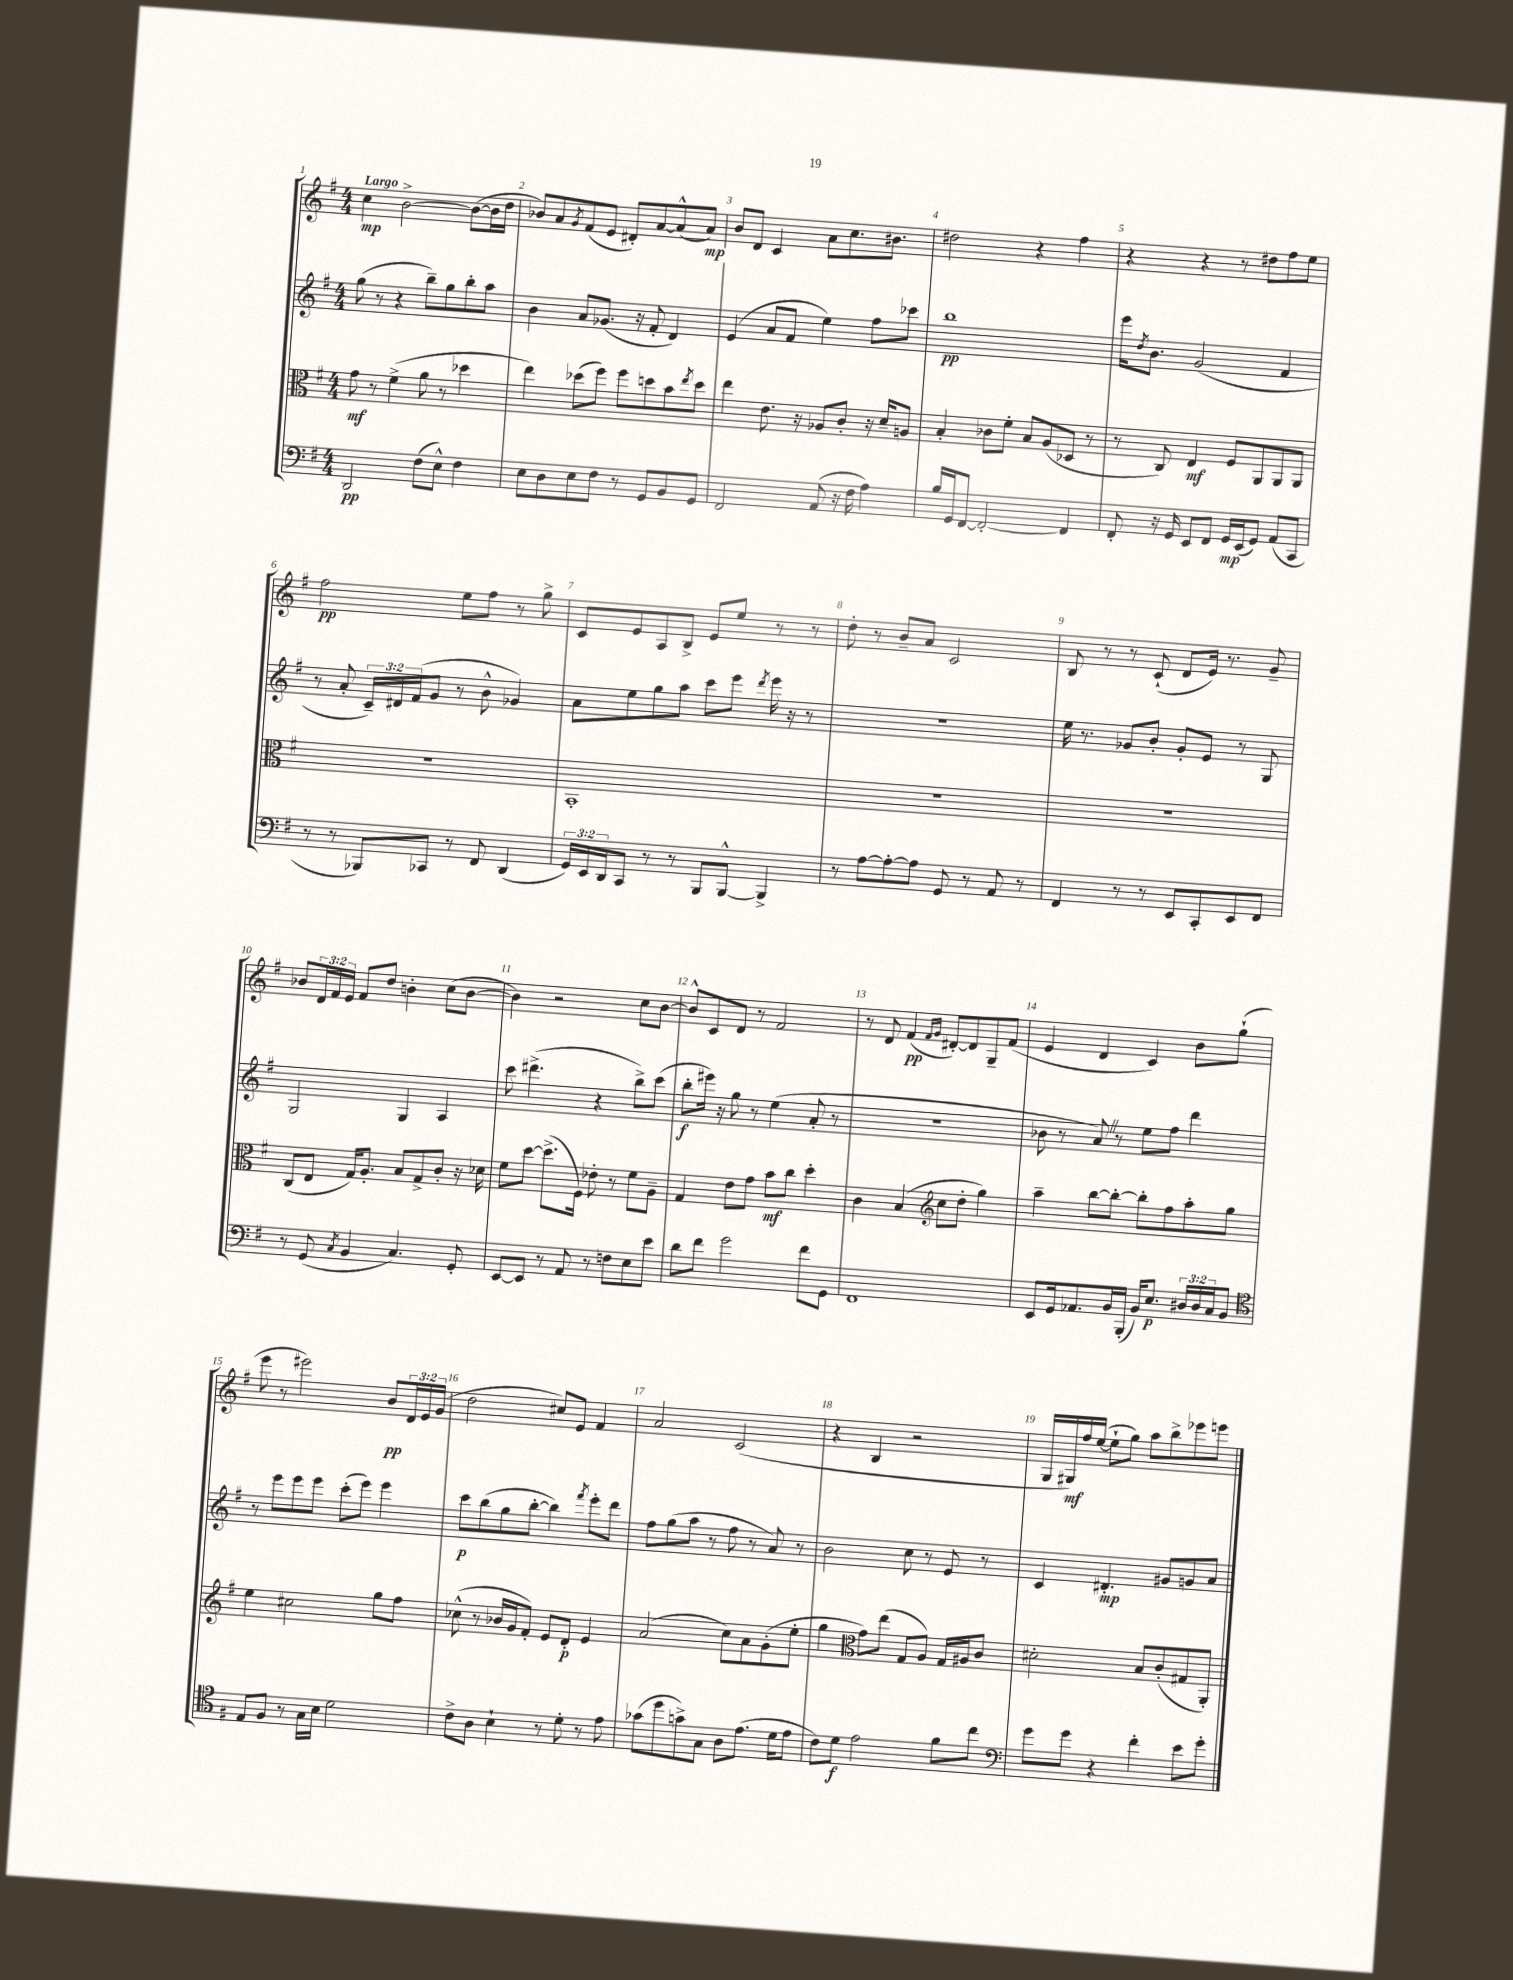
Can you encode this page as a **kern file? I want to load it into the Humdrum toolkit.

**kern	**dynam	**kern	**dynam	**kern	**dynam	**kern	**dynam
*part4	*part4	*part3	*part3	*part2	*part2	*part1	*part1
*staff4	*staff4	*staff3	*staff3	*staff2	*staff2	*staff1	*staff1
*clefF4	*	*clefC3	*	*clefG2	*	*clefG2	*
*k[f#]	*	*k[f#]	*	*k[f#]	*	*k[f#]	*
*M4/4	*	*M4/4	*	*M4/4	*	*M4/4	*
=1	=1	=1	=1	=1	=1	=1	=1
!	!	!	!	!	!	!LO:TX:a:B:t=Largo	!
2DD/	pp	8g\	mf	(8gg\	.	4cc\	mp
.	.	8r	.	8r	.	.	.
.	.	(4f#^\	.	4r	.	[2b^\	.
(8F#\L	.	8a\	.	8bb~\L)	.	.	.
8E^^\J)	.	8r	.	8gg\	.	.	.
4F#\	.	4dd-X\	.	8bb'\	.	(8b\L_	.
.	.	.	.	8aa\J	.	16b\L]	.
.	.	.	.	.	.	16dd\JJ	.
=2	=2	=2	=2	=2	=2	=2	=2
8E\L	.	4ee\)	.	4b\	.	8b-X/L)	.
8D\	.	.	.	.	.	8a/	.
.	.	.	.	.	.	8qg/	.
8E\	.	(8dd-X\L	.	8a/L	.	(8f#/	.
8F#\J	.	8ff#\J)	.	(8.g-X/J	.	8e/J	.
8r	.	8ff#\L	.	.	.	8d#X'/L)	.
.	.	.	.	16r	.	.	.
8GG/L	.	8ddn\	.	8f#'/	.	[8a/	.
8BB/	.	8b\	.	4d/)	.	(8a^^/]	.
.	.	8qee/	.	.	.	.	.
8GG/J	.	8dd\J	.	.	.	8a/J)	mp
=3	=3	=3	=3	=3	=3	=3	=3
2FF#/	.	4ee\	.	(4e/	.	8b/L	.
.	.	.	.	.	.	8d/J	.
.	.	8.e\	.	8a/L	.	4c/	.
.	.	.	.	8f#/J	.	.	.
.	.	16r	.	.	.	.	.
(8AA/	.	8A-X/L	.	4ee\)	.	8a\L	.
16r	.	8c'/J	.	.	.	8.cc\	.
16F#\	.	.	.	.	.	.	.
4A\)	.	16r	.	8ff#\L	.	.	.
.	.	16d~/KL	.	.	.	8.b#X\J	.
.	.	8An/J	.	8ccc-X\J	.	.	.
=4	=4	=4	=4	=4	=4	=4	=4
16B/LL	.	4B'/	.	1bb	pp	2dd#X\	.
16GG/J	.	.	.	.	.	.	.
[8FF#/J	.	.	.	.	.	.	.
2FF#'/_	.	8c-X\L	.	.	.	.	.
.	.	8f#'\J	.	.	.	.	.
.	.	8B/L	.	.	.	4r	.
.	.	(8A/	.	.	.	.	.
4FF#/]	.	8D-X/J	.	.	.	4ff#\	.
.	.	8r	.	.	.	.	.
=5	=5	=5	=5	=5	=5	=5	=5
8FF#'/	.	8r	.	16eee\KL	.	4r	.
.	.	.	.	8qdd/	.	.	.
.	.	.	.	8.b\J	.	.	.
16r	.	8C/)	.	.	.	.	.
16GG/	.	.	.	.	.	.	.
8EE/L	.	4E/	mf	(2g/	.	4r	.
8FF#/J	.	.	.	.	.	.	.
16GG/LL	mp	8F#/L	.	.	.	8r	.
(16EE/J	.	.	.	.	.	.	.
8GG/J)	.	8AA/	.	.	.	8dd#X\L	.
(8AA/L	.	8AA/	.	4f#/	.	8ff#\	.
8CC/J	.	8AA/J	.	.	.	8ee\J	.
!!LO:LB:g=z
=6	=6	=6	=6	=6	=6	=6	=6
8r	.	1r	.	8r	.	2ff#\	pp
8r	.	.	.	8a'/	.	.	.
8BBB-X/L)	.	.	.	24c~/LL)	.	.	.
.	.	.	.	24d#X/	.	.	.
.	.	.	.	(24f#/J	.	.	.
8CC-X/J	.	.	.	8g/J	.	.	.
8r	.	.	.	8r	.	8ee\L	.
8FF#/	.	.	.	8b^^\	.	8ff#\J	.
(4DD/	.	.	.	4g-X/)	.	8r	.
.	.	.	.	.	.	8gg^\	.
=7	=7	=7	=7	=7	=7	=7	=7
24GG/LL)	.	1BB'	.	8a\L	.	8c/L	.
24EE/	.	.	.	.	.	.	.
24DD/J	.	.	.	.	.	.	.
8CC/J	.	.	.	8ee\	.	8e/	.
8r	.	.	.	8gg\	.	8A/	.
8r	.	.	.	8aa\J	.	8B^/J	.
8BBB/L	.	.	.	8ccc\L	.	8e/L	.
[8BBB^^/J	.	.	.	8eee\J	.	8ee/J	.
.	.	.	.	8qddd/	.	.	.
4BBB^/]	.	.	.	16eee\	.	8r	.
.	.	.	.	16r	.	.	.
.	.	.	.	8r	.	8r	.
=8	=8	=8	=8	=8	=8	=8	=8
8r	.	1r	.	1r	.	8dd'\	.
[8A\L	.	.	.	.	.	8r	.
8A'\_	.	.	.	.	.	8b~/L	.
8A\J]	.	.	.	.	.	8a/J	.
8GG/	.	.	.	.	.	2c/	.
8r	.	.	.	.	.	.	.
8AA/	.	.	.	.	.	.	.
8r	.	.	.	.	.	.	.
=9	=9	=9	=9	=9	=9	=9	=9
4FF#/	.	1r	.	16ee\	.	8B/	.
.	.	.	.	8.r	.	.	.
.	.	.	.	.	.	8r	.
8r	.	.	.	8g-X/L	.	8r	.
8r	.	.	.	8b'/J	.	(8c`/	.
8EE/L	.	.	.	8g-'/L	.	8d/L	.
8CC'/	.	.	.	8e/J	.	16e/Jk)	.
.	.	.	.	.	.	8.r	.
8EE/	.	.	.	8r	.	.	.
8FF#/J	.	.	.	8G/	.	8g~/	.
!!LO:LB:g=z
=10	=10	=10	=10	=10	=10	=10	=10
8r	.	(8C/L	.	2G/	.	8b-X/L	.
(8GG/	.	8E/J	.	.	.	24d/L	.
.	.	.	.	.	.	24f#/	.
.	.	.	.	.	.	24e/JJ	.
8qC/	.	.	.	.	.	.	.
4BB/	.	16G/KL)	.	.	.	8f#/L	.
.	.	8.A'/J	.	.	.	.	.
.	.	.	.	.	.	8dd/J	.
4.C/)	.	8B/L	.	4G/	.	4bn'\	.
.	.	8G^/	.	.	.	.	.
.	.	8c'/J	.	4A/	.	(8cc\L	.
8GG'/	.	16r	.	.	.	[8b\J	.
.	.	16d-X\	.	.	.	.	.
=11	=11	=11	=11	=11	=11	=11	=11
[8EE/L	.	8f#\L	.	8ccc\	.	4b\])	.
8EE/J]	.	[8dd\J	.	(4.ddd#X^\	.	.	.
8r	.	(8.dd^\L]	.	.	.	2r	.
8AA/	.	.	.	.	.	.	.
.	.	16F#\Jk)	.	.	.	.	.
8r	.	8e-X'\	.	4r	.	.	.
8Fn\L	.	8r	.	.	.	.	.
8E\	.	8f#\L	.	8bb^\L)	.	8cc\L	.
8e\J	.	8A~\J	.	(8ccc\J	.	[8b\J	.
=12	=12	=12	=12	=12	=12	=12	=12
8d\L	.	4G/	.	8bb'\L	f	8b^^/L]	.
8f#\J	.	.	.	16eee#X\Jk)	.	8c/	.
.	.	.	.	16r	.	.	.
2g\	.	8e\L	.	8gg\	.	8d/J	.
.	.	8g\J	.	8r	.	8r	.
.	.	8b\L	mf	(4ee\	.	2f#/	.
.	.	8cc\J	.	.	.	.	.
8f#\L	.	4dd'\	.	8a'/	.	.	.
8GG\J	.	.	.	8r	.	.	.
=13	=13	=13	=13	=13	=13	=13	=13
1FF#	.	4c\	.	1r	.	8r	.
.	.	.	.	.	.	8d/	.
.	.	(4B/	.	.	.	(4f#/	pp
*	*	*clefG2	*	*	*	*	*
.	.	.	.	.	.	16qqf#/LL	.
.	.	.	.	.	.	16qqg/JJ	.
.	.	8cc\L	.	.	.	[8d#X'/L)	.
.	.	8dd'\J	.	.	.	8d#/]	.
.	.	4gg\)	.	.	.	8G~/	.
.	.	.	.	.	.	(8f#/J	.
=14	=14	=14	=14	=14	=14	=14	=14
8EE/L	.	4aa~\	.	8b-X\	.	4e/	.
16GG/k	.	.	.	8r	.	.	.
8.AA-X/	.	.	.	.	.	.	.
.	.	[8bb\L	.	8aZ/)	.	4d/	.
16BB/L	.	8bb'\J_	.	8r	.	.	.
(16BBB'/JJ	.	.	.	.	.	.	.
16BB/KL)	.	8bb'\L]	.	8ee\L	.	4c/)	.
8.E/J	p	.	.	.	.	.	.
.	.	8ff#\	.	8ff#\J	.	.	.
24D#X/LL	.	8aa'\	.	4ddd\	.	8b\L	.
24D#/	.	.	.	.	.	.	.
24C/J	.	.	.	.	.	.	.
8BB/J	.	8gg\J	.	.	.	(8gg`\J	.
!!LO:LB:g=z
=15	=15	=15	=15	=15	=15	=15	=15
*clefC4	*	*	*	*	*	*	*
8E/L	.	4ee\	.	8r	.	8eee\	.
8F#/J	.	.	.	8eee\L	.	8r	.
8r	.	2cc#X\	.	8eee\	.	2eee#X\)	.
16G\LL	.	.	.	8eee\J	.	.	.
16B\JJ	.	.	.	.	.	.	.
2d\	.	.	.	(8ccc'\L	.	.	.
.	.	.	.	8eee\J)	.	.	.
.	.	8gg\L	.	4eee\	.	8b/L	pp
.	.	8ff#\J	.	.	.	24d/L	.
.	.	.	.	.	.	24e/	.
.	.	.	.	.	.	(24g/JJ	.
=16	=16	=16	=16	=16	=16	=16	=16
8c^\L	.	(8cc-X^^\	.	8ccc\L	p	2dd\	.
8A\J	.	8r	.	(8bb\	.	.	.
4B`\	.	16b-X/LL	.	8gg\	.	.	.
.	.	16g/J	.	.	.	.	.
.	.	8f#'/J)	.	[8bb'\J	.	.	.
8r	.	8e/L	.	4bb\])	.	8cc#X/L)	.
8d'\	.	8d'/J	p	.	.	8e/J	.
.	.	.	.	8qfff#/	.	.	.
8r	.	4e/	.	8eee'\L	.	4f#/	.
8e\	.	.	.	8ddd\J	.	.	.
=17	=17	=17	=17	=17	=17	=17	=17
(8g-X\L	.	(2a/	.	8ff#\L	.	2a/	.
8dd\	.	.	.	(8gg\	.	.	.
8gn^\)	.	.	.	8aa\J	.	.	.
8G\J	.	.	.	8r	.	.	.
8A\L	.	8cc\L)	.	8ff#\	.	(2c/	.
(8.e\J	.	8a\	.	8r	.	.	.
.	.	(8g'\	.	8a/)	.	.	.
16d\KL	.	.	.	.	.	.	.
8e\J	.	8ee'\J	.	8r	.	.	.
=18	=18	=18	=18	=18	=18	=18	=18
8c\L)	.	4gg\	.	2b\	.	4r	.
8d\J	f	.	.	.	.	.	.
*	*	*clefC3	*	*	*	*	*
2e\	.	8g\L)	.	.	.	4B/	.
.	.	(8ee\J	.	.	.	.	.
.	.	8G/L	.	8cc\	.	2r	.
.	.	8A/J)	.	8r	.	.	.
8f#\L	.	16G/LL	.	8e/	.	.	.
.	.	16A#X/J	.	.	.	.	.
8cc\J	.	8c/J	.	8r	.	.	.
=19	=19	=19	=19	=19	=19	=19	=19
*clefF4	*	*	*	*	*	*	*
8g\L	.	2d#X'\	.	4c/	.	16G/LL	.
.	.	.	.	.	.	16G#X/)	mf
8g\J	.	.	.	.	.	16ff#/	.
.	.	.	.	.	.	([16ee/JJ	.
4r	.	.	.	4.d#X'/	mp	8ee`\L]	.
.	.	.	.	.	.	8gg\J)	.
4f#'\	.	8B/L	.	.	.	8aa\L	.
.	.	(8c'/	.	8g#X/L	.	8bb^\	.
8e\L	.	8G#X/	.	8gn/	.	8eee-X\	.
8g'\J	.	8AA'/J)	.	8a/J	.	8eeen\J	.
==	==	==	==	==	==	==	==
*-	*-	*-	*-	*-	*-	*-	*-
